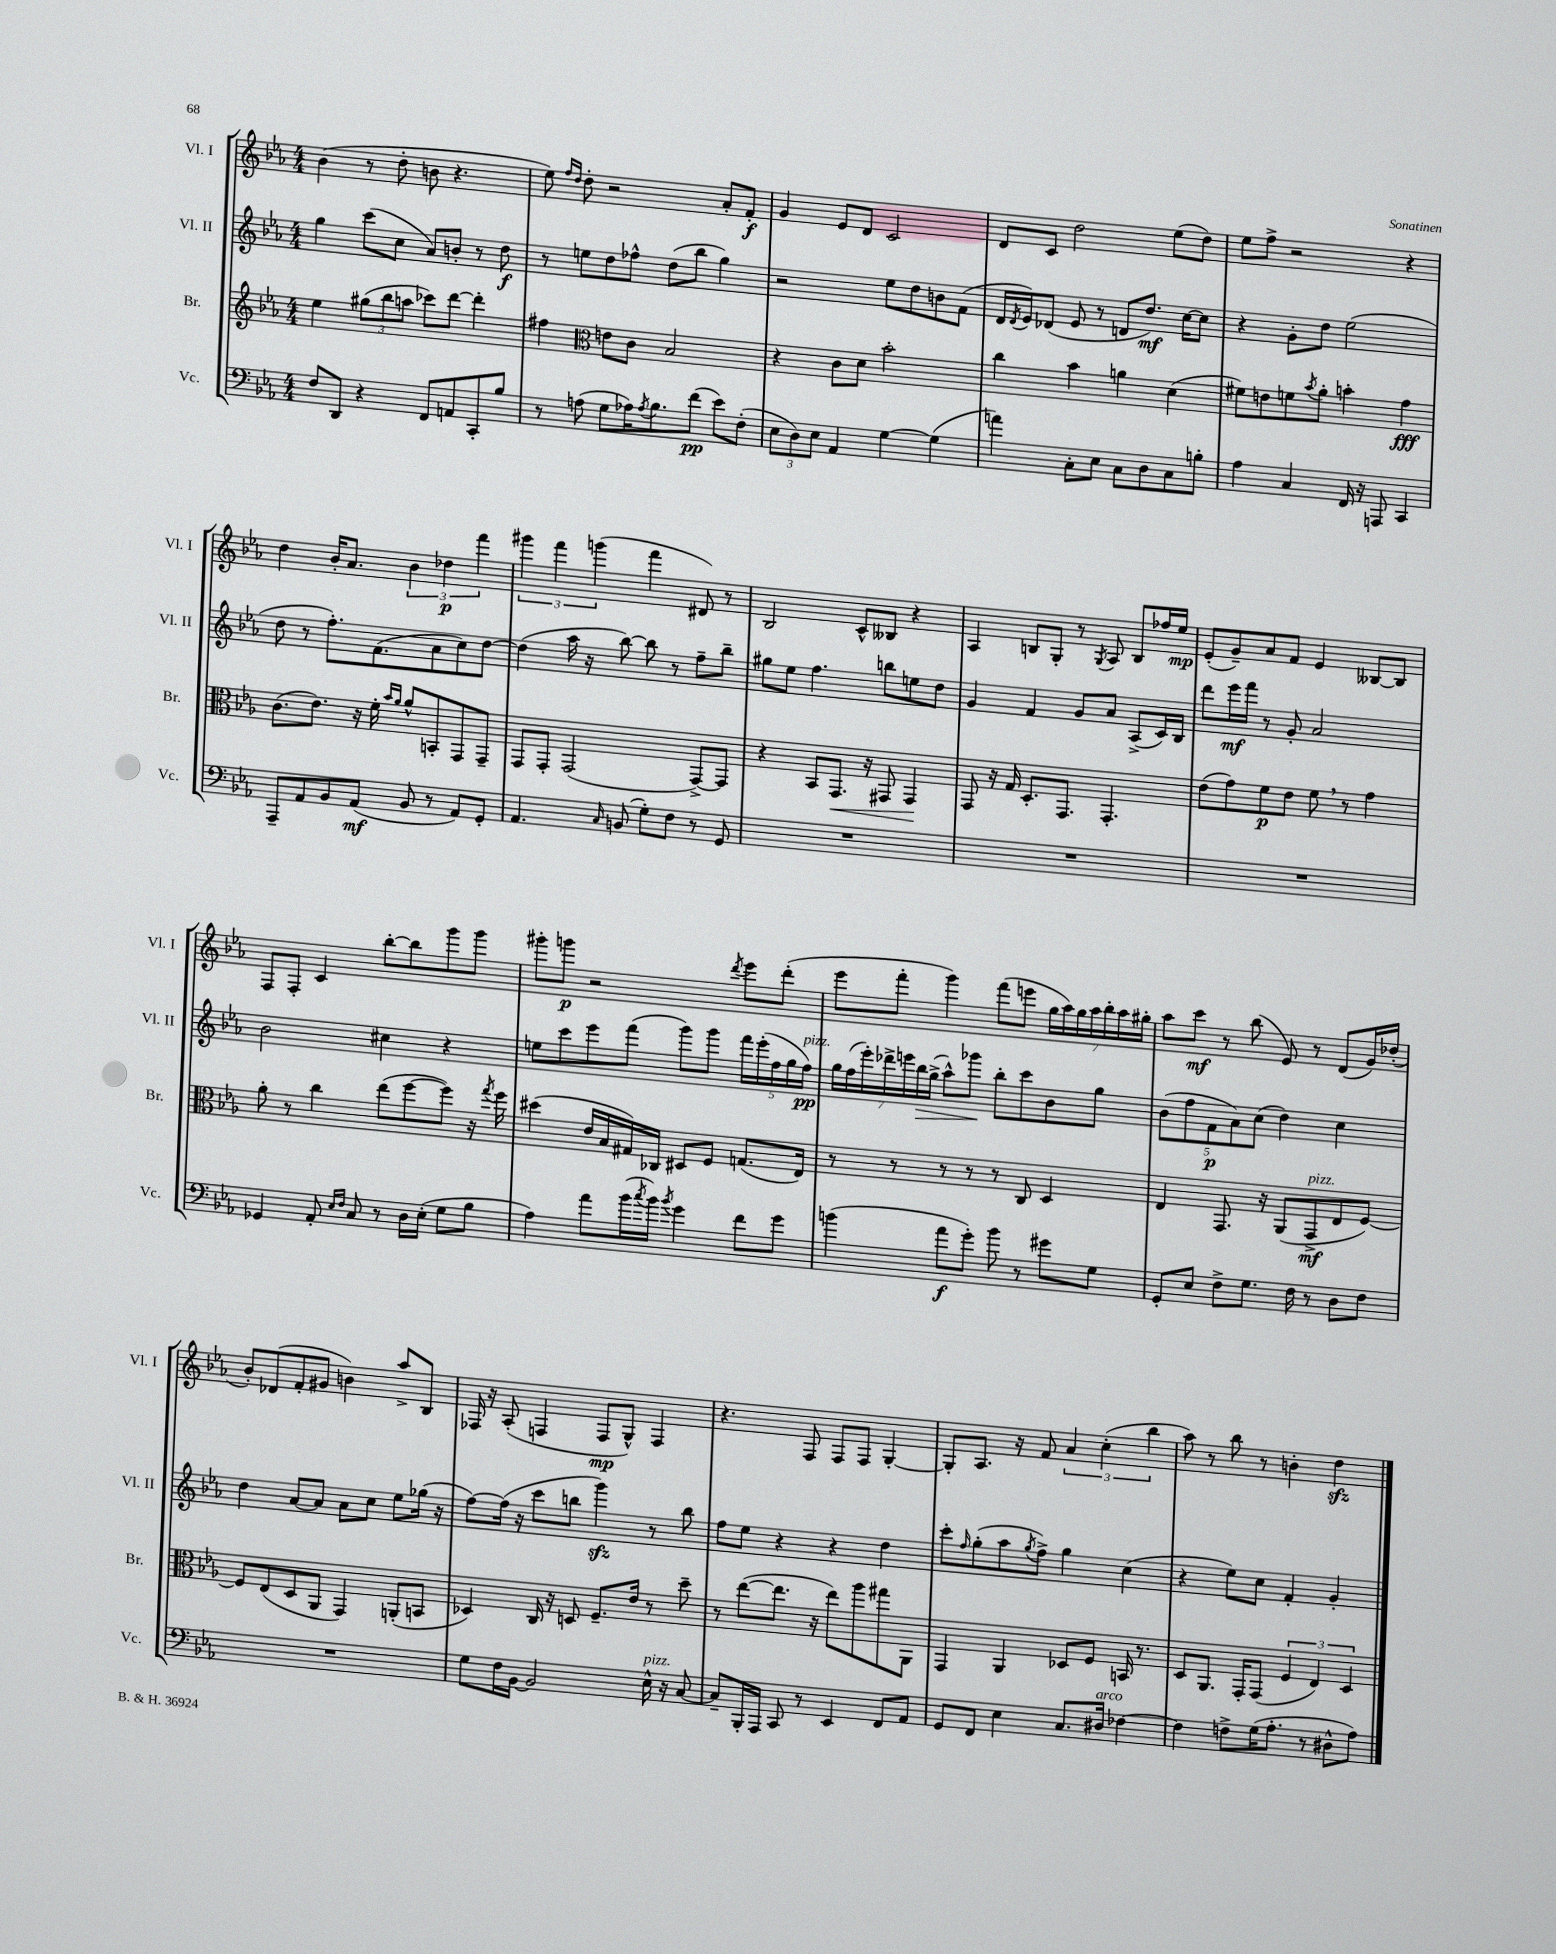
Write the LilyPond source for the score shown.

<<
\new StaffGroup <<
\new Staff = "s0" \with { instrumentName = "Vl. I" shortInstrumentName = "Vl. I" } {
    \clef treble \key ees \major \numericTimeSignature \time 4/4
    bes'4( r8 d''8-. b'8 r4. |
    ees''8) \grace { f''16 d''16 } d''8-. r2 aes'8-. f'8-.\f |
    g'4 ees'8 d'8 c'2 |
    d'8 c'8 d''2 ees''8( d''8) |
    ees''8 f''8-> r2 r4 |
    d''4 bes'16-. aes'8. \tuplet 3/2 { bes'4 des''4\p f'''4 } |
    \tuplet 3/2 { gis'''4 f'''4 g'''4( } f'''4 dis'8) r8 |
    bes2 c'8-^ beses8 r4 |
    aes4 b8 g8-. r8 \acciaccatura { g8 } aes8 b8 fes''16 ees''16\mp |
    ees'8-.( g'8--) aes'8 f'8 ees'4 beses8~ beses8 |
    f8 f8-. c'4 bes''8~-. bes''8 g'''8 g'''8 |
    gis'''8-. g'''8\p r2 \acciaccatura { d'''8 } ees'''8 d'''8-.( |
    ees'''8 f'''8-. g'''4) f'''8( e'''8 \tuplet 7/4 { g''16 aes''16) g''16 aes''16 bes''16-. aes''16 gis''16-. } |
    aes''8 c'''8\mf r8 bes''8( ees'8) r8 d'8( g'16) des''16-.( |
    bes'8-.) des'8( f'8-. gis'8 b'4) aes''8-> bes8 |
    fes16 r16 aes8-.( f4 f8\mp g8-^) f4 |
    r4. f8 f8 f8 g4~-. |
    g8-. aes8. r16 f'8 \tuplet 3/2 { aes'4 c''4-.( bes''4 } |
    aes''8) r8 bes''8 r8 b'4-. d''4\sfz \bar "|." |
}
\new Staff = "s1" \with { instrumentName = "Vl. II" shortInstrumentName = "Vl. II" } {
    \clef treble \key ees \major \numericTimeSignature \time 4/4
    g''4 c'''8( c''8 aes'8) b'8-. r8 d''8\f |
    r8 e''8 d''8 fes''8-^ d''8( bes''8 g''4) |
    r2 ees''8 d''8 b'8 f'8( |
    d'16 \acciaccatura { d'8 } ees'16) des'8( ees'8 r8 d'8 d''8.\mf) c''16~ c''8 |
    r4 g'8-. d''8 ees''2( |
    d''8 r8 f''8.-.) f'8.( aes'8 c''8) d''8~ |
    d''4( aes''16 r16 bes''8~) bes''8 r8 f''8-- bes''8-- |
    gis''8 ees''8 f''4. b''8 e''8 d''8 |
    g'4 f'4 g'8 aes'8 aes8->( c'16) bes16 |
    d'''8 ees'''16\mf f'''16 r8 g'8-. aes'2 |
    bes'2 cis''4 r4 |
    e''8 c'''8 ees'''8 f'''8( g'''8) g'''8 \tuplet 5/4 { f'''16 ees'''16-.( f''16 g''16 f''16\pp^\markup { \italic "pizz." }) } |
    \tuplet 7/4 { g''16 f''16( ees'''16-.) des'''16-> e'''16 bes''16\> g''16->( } aes''8-^) ges'''8\! bes''8-. c'''8 bes'8 g''8 |
    \tuplet 5/4 { bes'8( f''8 f'8\p aes'8) c''8( } d''4) c''4 |
    d''4 aes'8~ aes'8 aes'8 c''8 ees''8 ges''16( r16 |
    f''8~) f''16( r16 c'''8 b''8 g'''4\sfz) r8 b''8 |
    f''8 ees''8 r4 r4 d''4 |
    c'''8-. \grace { f''16 } g''8-.( aes''8 \acciaccatura { g''8 } f''8->) g''4 c''4( |
    r4 ees''8) c''8 f'4-. g'4-. \bar "|." |
}
\new Staff = "s2" \with { instrumentName = "Br." shortInstrumentName = "Br." } {
    \clef treble \key ees \major \numericTimeSignature \time 4/4
    ees''4 \tuplet 3/2 { gis''8( bes''8 a''8 } ces'''8) d'''8~ d'''4-. |
    fis''4 \clef alto e'8 c'8 bes2 |
    r4 c'8 d'8 bes'2-. |
    c''4 bes'4 a'4 d'4( |
    fis'8) e'8 f'8 \acciaccatura { bes'8 } aes'8-. b'4-. g'4\fff |
    c'8.( ees'8.) r16 f'16-. \grace { bes'16 aes'16 } aes'8-^ b,8-. g,8 g,8-- |
    g,8 g,8-. g,2( g,8~->) g,8 |
    r4 bes,8 g,8.\< r16 gis,8 gis,4\! |
    g,8 r16 g16 d8.-. g,8. g,4.-. |
    ees'8( g'8) f'8\p ees'8 f'8 \breathe r8 g'4 |
    aes'8-. r8 c''4 ees''8( f''8~ f''8) r16 \acciaccatura { g''8 } f''16 |
    dis''4( ees'16 bes16 gis16) ces16 dis8 f8 g8.( ees16) |
    r8 r8 r8 r8 r8 c8 d4 |
    ees4 g,8. r16 aes,8( g,8->\mf^\markup { \italic "pizz." } ees8 f8~) |
    f8 ees8( d8 aes,8 g,4) a,8-.( b,8 |
    des4) c16 r16 d8 f8.-- ees'16 r8 d''8-- |
    r8 ees''8~( ees''8. r16 ees''8) aes''8 gis''8 aes,8 |
    g,4 aes,4 des8 f8 b,16 r8. |
    d8 aes,8. g,16-. g,8( \tuplet 3/2 { f4 ees4) d4 } \bar "|." |
}
\new Staff = "s3" \with { instrumentName = "Vc." shortInstrumentName = "Vc." } {
    \clef bass \key ees \major \numericTimeSignature \time 4/4
    f8 d,8 r4 f,8 a,8 c,8-. bes8 |
    r8 a8( g8 aes16) \acciaccatura { aes8 } bes8. f'8\pp( ees'8) f8-.( |
    \tuplet 3/2 { ees8 d8) ees8 } aes,4 g4~ g4( |
    a'4) c8-. ees8 c8 d8 c8 b8-. |
    aes4 c4 f,16 r16 a,,8 c,4 |
    aes,,8-- aes,8 bes,8 aes,8\mf( bes,8 r8 aes,8) g,8-. |
    aes,4. \grace { c16 } b,8( g8-.) f8 r8 g,8 |
    R1 |
    R1 |
    R1 |
    ges,4 aes,8-. \grace { ees16 f16 } c8 r8 d16 ees16-.( g8 bes8 |
    aes4) aes'8 bes'16( \acciaccatura { c''8 } bes'16) \acciaccatura { bes'8 } g'4 f'8 g'8 |
    b'4( aes'8\f g'8-.) b'8 r8 gis'8 g8 |
    g,8-. ees8 f8-> g8. f16 r8 d8 f8 |
    R1 |
    g8 f16 bes,16~ bes,2 ees16-^^\markup { \italic "pizz." } r16 c8~ |
    c8-- bes,,16-. aes,,16 c,8 r8 ees,4 f,8 aes,8 |
    g,8 f,8 ees4 c8. dis16^\markup { \italic "arco" } fes4~ |
    fes4 f8-> g16( aes8.-. r8 dis8-^ aes8) \bar "|." |
}
>>
>>
\layout { \context { \Score \remove "Bar_number_engraver" } }
